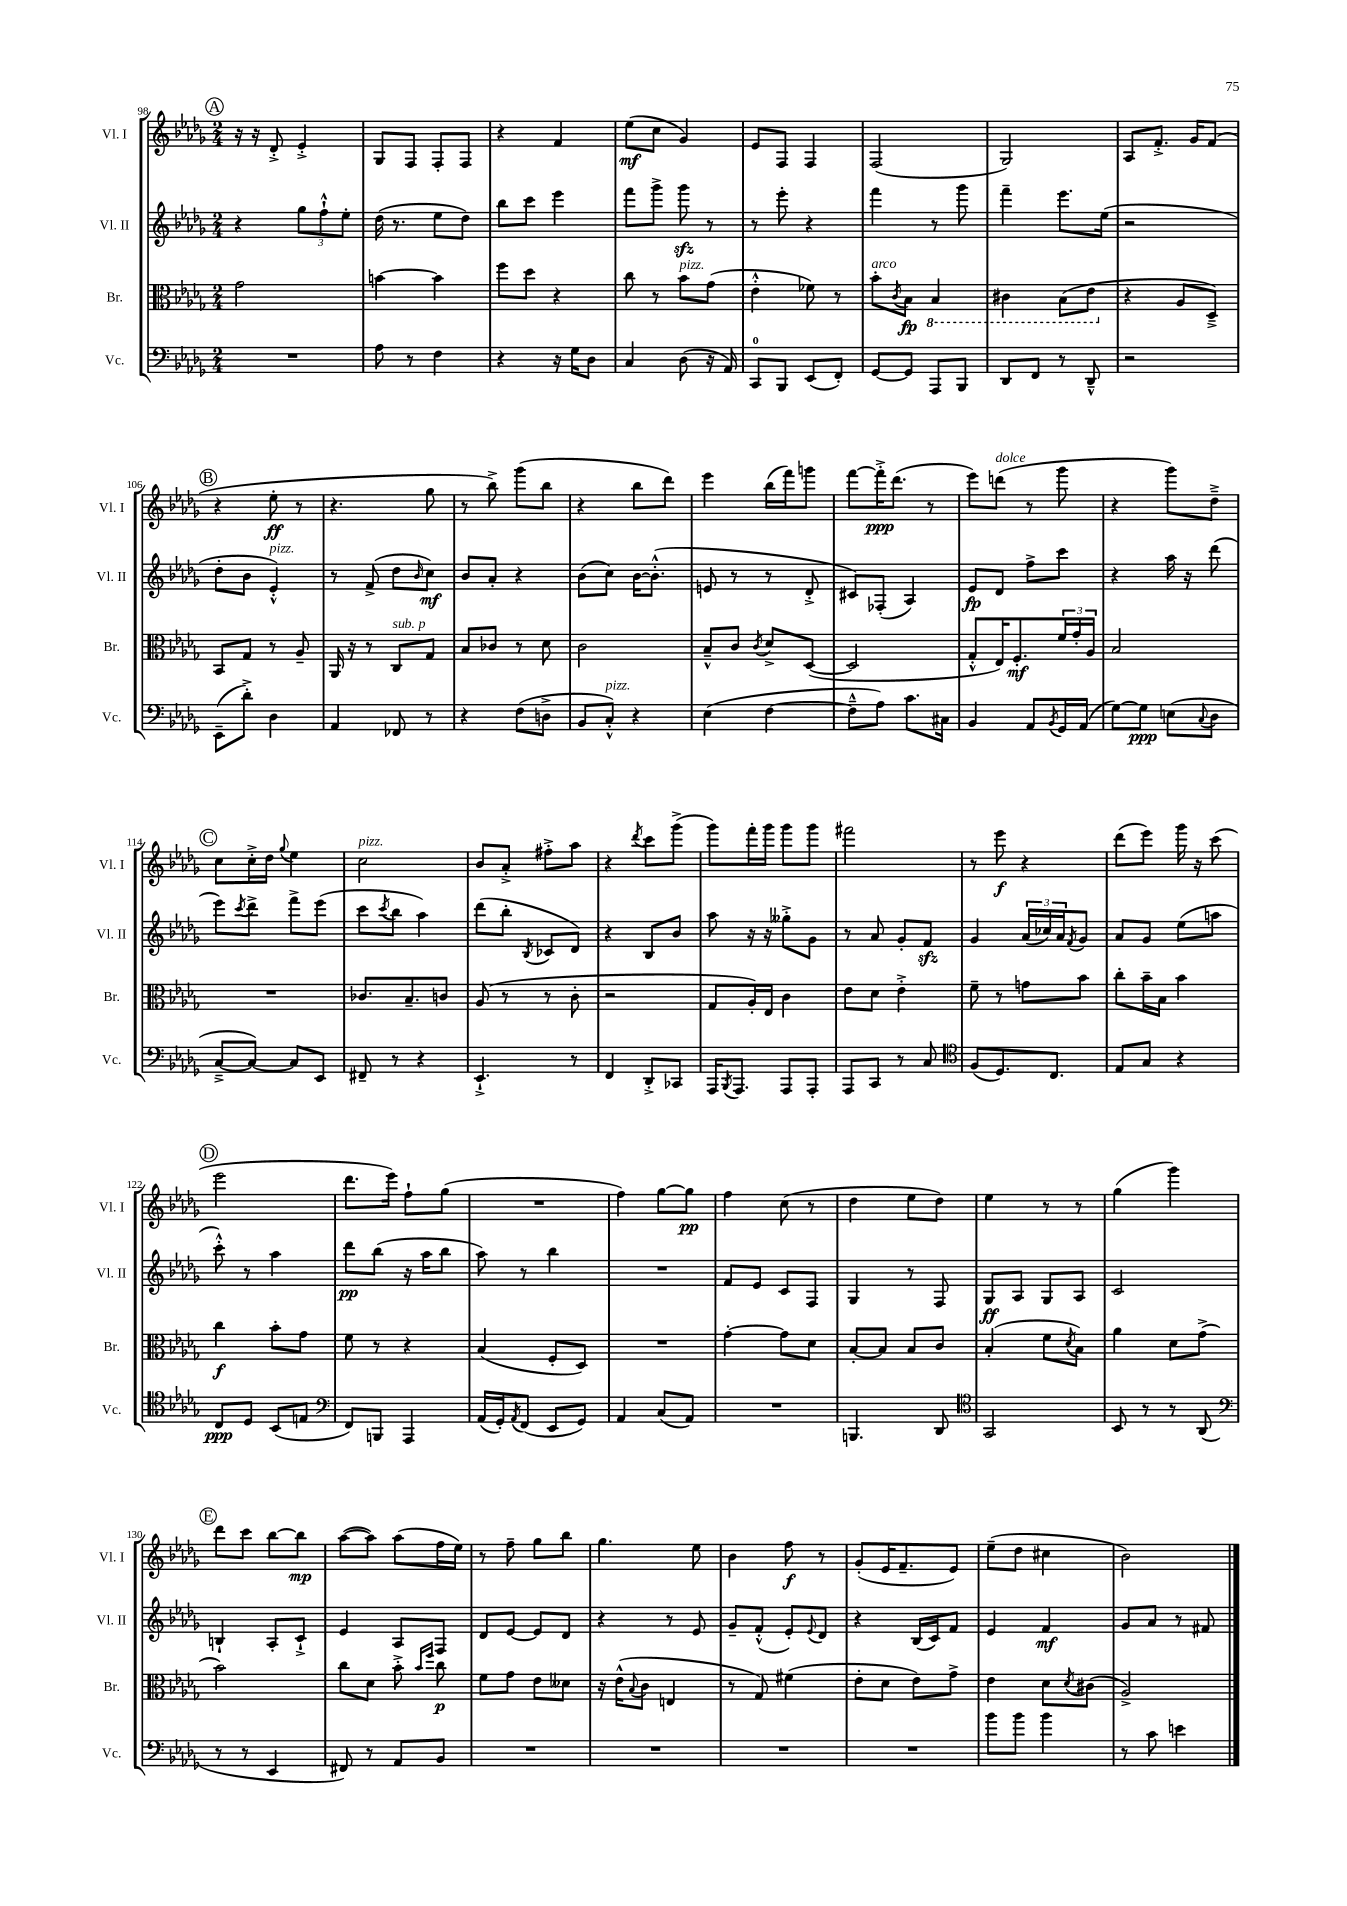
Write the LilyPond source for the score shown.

<<
\new StaffGroup <<
\new Staff = "s0" \with { instrumentName = "Vl. I" shortInstrumentName = "Vl. I" } {
    \clef treble \key des \major \numericTimeSignature \time 2/4
    \mark \markup { \circle "A" } r16 r16 des'8-.-> ees'4-.-> |
    ges8 f8 f8-. f8 |
    r4 f'4 |
    ees''8\mf( c''8 ges'4) |
    ees'8 f8 f4 |
    f2( |
    ges2) |
    aes8 f'8.-.-> ges'16 f'8( |
    \mark \markup { \circle "B" } r4 ees''8-.\ff r8 |
    r4. ges''8 |
    r8 bes''8->) ges'''8( bes''8 |
    r4 bes''8 des'''8) |
    ees'''4 bes''16( f'''16) g'''8 |
    f'''8~ f'''16-.->\ppp des'''8.( r8 |
    ees'''8) d'''8^\markup { \italic "dolce" }( r8 ges'''8 |
    r4 ges'''8) des''8---> |
    \mark \markup { \circle "C" } c''8 c''16-.-> des''16 \appoggiatura { ges''8 } ees''4 |
    c''2^\markup { \italic "pizz." } |
    bes'8 aes'8-.-> fis''8-.-> aes''8 |
    r4 \acciaccatura { des'''8 } c'''8 ges'''8->( |
    ges'''8) f'''16-. ges'''16 ges'''8 ges'''8 |
    fis'''2 |
    r8 ees'''8\f r4 |
    des'''8( ees'''8) ges'''16 r16 c'''8( |
    \mark \markup { \circle "D" } ees'''2 |
    des'''8. ees'''16) f''8-! ges''8( |
    R2 |
    f''4) ges''8~ ges''8\pp |
    f''4 c''8( r8 |
    des''4 ees''8 des''8) |
    ees''4 r8 r8 |
    ges''4( ges'''4) |
    \mark \markup { \circle "E" } des'''8 c'''8 bes''8~ bes''8\mp |
    aes''8~( aes''8) aes''8( f''16 ees''16) |
    r8 f''8-- ges''8 bes''8 |
    ges''4. ees''8 |
    bes'4 f''8\f r8 |
    ges'8-.( ees'16 f'8.-- ees'8) |
    ees''8--( des''8 cis''4 |
    bes'2) \bar "|." |
}
\new Staff = "s1" \with { instrumentName = "Vl. II" shortInstrumentName = "Vl. II" } {
    \clef treble \key des \major \numericTimeSignature \time 2/4
    \mark \markup { \circle "A" } r4 \tuplet 3/2 { ges''8 f''8-!-^ ees''8-. } |
    des''16( r8. ees''8 des''8) |
    bes''8 c'''8 ees'''4 |
    f'''8 ges'''8-> ges'''8\sfz r8 |
    r8 ees'''8-. r4 |
    f'''4 r8 ges'''8 |
    f'''4-- ees'''8. ees''16( |
    r2 |
    \mark \markup { \circle "B" } des''8-. bes'8 ees'4-.-^^\markup { \italic "pizz." }) |
    r8 f'8->( des''8 \grace { bes'16 } c''8\mf) |
    bes'8 aes'8-. r4 |
    bes'8( c''8) bes'16~ bes'8.-.-^( |
    e'8 r8 r8 des'8-.-> |
    cis'8) fes8-.( aes4) |
    ees'8\fp des'8 f''8-> c'''8 |
    r4 aes''16 r16 des'''8( |
    \mark \markup { \circle "C" } ees'''8) \acciaccatura { c'''8 } des'''8-> f'''8-> ees'''8( |
    c'''8 \acciaccatura { c'''8 } bes''8 aes''4) |
    des'''8( bes''8-. \acciaccatura { bes8 } ces'8 des'8) |
    r4 bes8 bes'8 |
    aes''8 r16 r16 geses''8-.-> ges'8 |
    r8 aes'8 ges'8-. f'8\sfz |
    ges'4 \tuplet 3/2 { aes'16( ces''16) aes'16 } \acciaccatura { f'8 } ges'8 |
    aes'8 ges'8 ees''8( a''8 |
    \mark \markup { \circle "D" } c'''8-.-^) r8 aes''4 |
    des'''8\pp bes''8( r16 aes''16 bes''8 |
    aes''8) r8 bes''4 |
    R2 |
    f'8 ees'8 c'8 f8 |
    ges4 r8 f8 |
    ges8\ff aes8 ges8 aes8 |
    c'2 |
    \mark \markup { \circle "E" } b4-! aes8-. c'8-!-> |
    ees'4 aes8 f8 |
    des'8 ees'8~ ees'8 des'8 |
    r4 r8 ees'8 |
    ges'8-- f'8-.-^( ees'8-.) \appoggiatura { ees'8 } des'8 |
    r4 bes16( c'16) f'8 |
    ees'4 f'4\mf |
    ges'8 aes'8 r8 fis'8 \bar "|." |
}
\new Staff = "s2" \with { instrumentName = "Br." shortInstrumentName = "Br." } {
    \clef alto \key des \major \numericTimeSignature \time 2/4
    \mark \markup { \circle "A" } ges'2 |
    b'4~ b'4 |
    f''8 des''8 r4 |
    c''8 r8 bes'8^\markup { \italic "pizz." } ges'8( |
    ees'4-.-^ fes'8) r8 |
    bes'8-.^\markup { \italic "arco" } \acciaccatura { c'8 } bes8\fp \ottava #-1 bes,4 |
    cis4 bes,8( ees8 \ottava #0 |
    r4 aes8 des8--->) |
    \mark \markup { \circle "B" } bes,8 ges8 r8 aes8-- |
    aes,16 r16 r8 c8^\markup { \italic "sub. p" } ges8 |
    bes8 ces'8 r8 des'8 |
    c'2 |
    bes8---^ c'8 \acciaccatura { c'8 } des'8-> des8~( |
    des2 |
    ges8-.-^ ees16) f8.-.\mf \tuplet 3/2 { f'16 ges'16-. aes16 } |
    bes2 |
    \mark \markup { \circle "C" } R2 |
    ces'8. bes8.-- c'8 |
    aes8( r8 r8 c'8-. |
    r2 |
    ges8 aes16-.) ees16 c'4 |
    ees'8 des'8 ees'4-.-> |
    f'8-- r8 g'8 bes'8 |
    c''8-. bes'16-- bes16 bes'4 |
    \mark \markup { \circle "D" } c''4\f bes'8-. ges'8 |
    f'8 r8 r4 |
    bes4( f8-. des8) |
    R2 |
    ges'4~-. ges'8 des'8 |
    bes8~-. bes8 bes8 c'8 |
    bes4-.( f'8 \acciaccatura { des'8 } bes8) |
    aes'4 des'8 ges'8->( |
    \mark \markup { \circle "E" } bes'2) |
    c''8 des'8 bes'8-.-> \grace { bes'16 f''16 } c''8\p |
    f'8 ges'8 ees'8 deses'8 |
    r16 ees'16-^( \appoggiatura { bes8 } c'8 e4 |
    r8 ges8) fis'4( |
    ees'8-. des'8 ees'8) ges'8-> |
    ees'4 des'8 \acciaccatura { des'8 } cis'8( |
    aes2->) \bar "|." |
}
\new Staff = "s3" \with { instrumentName = "Vc." shortInstrumentName = "Vc." } {
    \clef bass \key des \major \numericTimeSignature \time 2/4
    \mark \markup { \circle "A" } R2 |
    aes8 r8 f4 |
    r4 r16 ges16 des8 |
    c4 des8( r16 aes,16) |
    c,8-0 bes,,8 ees,8( f,8-.) |
    ges,8~ ges,8 aes,,8 bes,,8 |
    des,8 f,8 r8 des,8---^ |
    r2 |
    \mark \markup { \circle "B" } ees,8--( des'8-.->) des4 |
    aes,4 fes,8 r8 |
    r4 f8( d8-> |
    bes,8 c8-.-^^\markup { \italic "pizz." }) r4 |
    ees4( f4~ |
    f8---^ aes8) c'8. cis16 |
    bes,4 aes,8 \acciaccatura { bes,8 } ges,16 aes,16( |
    ges8~) ges8\ppp e8( \appoggiatura { c8 } des8 |
    \mark \markup { \circle "C" } c8~---> c8~) c8 ees,8 |
    fis,8-- r8 r4 |
    ees,4.-!-> r8 |
    f,4 des,8-.-> ces,8 |
    aes,,16 \acciaccatura { bes,,8 } aes,,8. aes,,8 aes,,8-. |
    aes,,8 c,8 r8 c8 |
    \clef tenor f8( des8.) c8. |
    ees8 ges8 r4 |
    \mark \markup { \circle "D" } c8\ppp des8 bes,8( e8 |
    \clef bass f,8) b,,8 aes,,4 |
    aes,16( ges,16-.) \acciaccatura { aes,8 } f,8( ees,8 ges,8) |
    aes,4 c8( aes,8) |
    R2 |
    b,,4. des,8 |
    \clef tenor ges,2 |
    bes,8 r8 r8 aes,8( |
    \mark \markup { \circle "E" } \clef bass r8 r8 ees,4 |
    fis,8) r8 aes,8 bes,8 |
    R2 |
    R2 |
    R2 |
    R2 |
    bes'8 bes'8 bes'4 |
    r8 c'8 e'4 \bar "|." |
}
>>
>>
\layout { \context { \Score currentBarNumber = #98 } }
